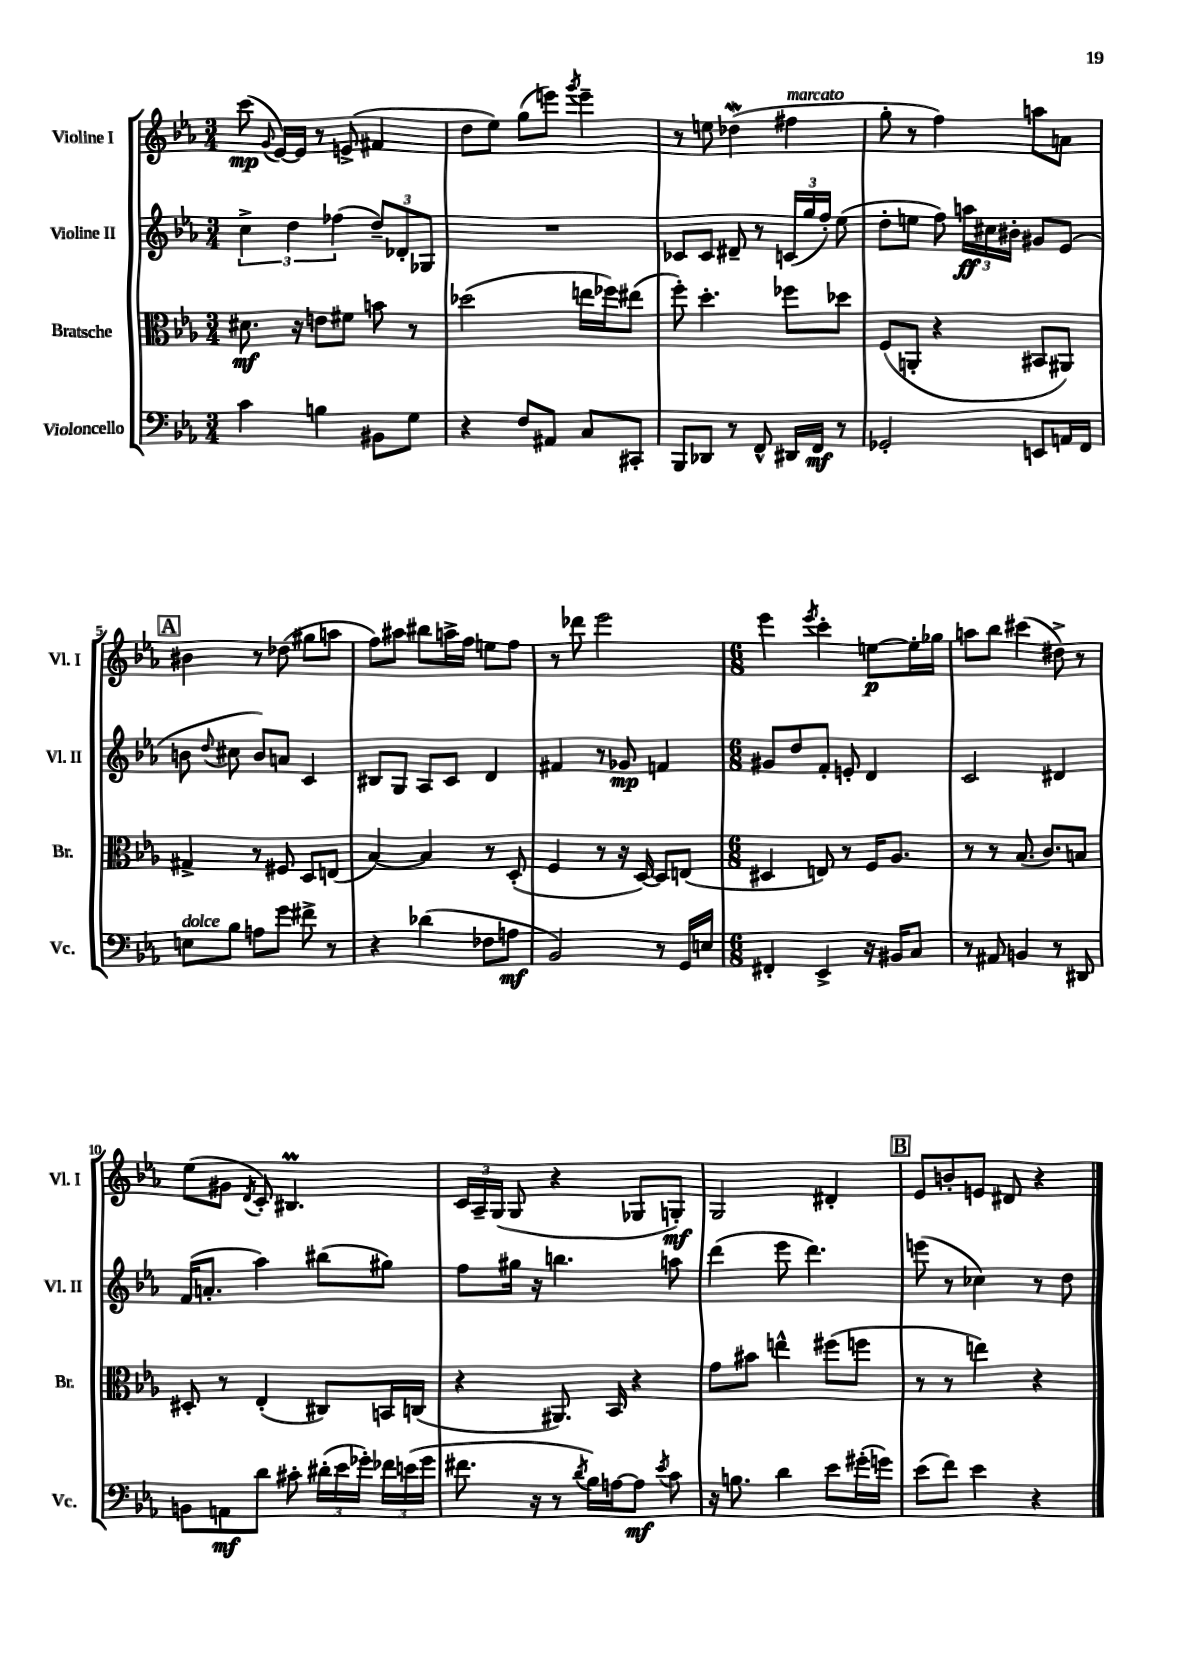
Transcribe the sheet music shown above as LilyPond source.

<<
\new StaffGroup <<
\new Staff = "s0" \with { instrumentName = "Violine I" shortInstrumentName = "Vl. I" } {
    \clef treble \key ees \major \numericTimeSignature \time 3/4
    \autoBeamOff c'''8\mp( \appoggiatura { g'8 } ees'16[~) ees'16] r8 e'8->( fis'4 |
    d''8[ ees''8]) g''8[( e'''8]) \acciaccatura { g'''8 } e'''4-- |
    r8 e''8 des''4\mordent( fis''4^\markup { \italic "marcato" } |
    g''8-. r8 f''4) a''8[ a'8] |
    \mark \markup { \box "A" } bis'4 r8 des''8( gis''8[ a''8] |
    f''8[) ais''8] bis''8[ a''16-> f''16] e''8[ f''8] |
    r8 des'''8 ees'''2 |
    \numericTimeSignature \time 6/8 ees'''4 \acciaccatura { ees'''8 } c'''4-. e''8[~\p e''16-. ges''16] |
    a''8[ bes''8] cis'''4( dis''8->) r8 |
    ees''8[( gis'8] \acciaccatura { d'8 } c'8-.) bis4.\prall |
    \tuplet 3/2 { c'16[ aes16-- g16]( } g8 r4 ges8[ g8]-.\mf) |
    g2 dis'4-. |
    \mark \markup { \box "B" } ees'8[ b'8-. e'8] dis'8 r4 \bar "|." |
}
\new Staff = "s1" \with { instrumentName = "Violine II" shortInstrumentName = "Vl. II" } {
    \clef treble \key ees \major \numericTimeSignature \time 3/4
    \autoBeamOff \tuplet 3/2 { c''4-> d''4 fes''4( } \tuplet 3/2 { d''8[--) des'8-. ges8] } |
    R2. |
    ces'8[ ces'8] dis'8-- r8 \tuplet 3/2 { c'16[( g''16 f''16]-.) } ees''8( |
    d''8[-. e''8] f''8) \tuplet 3/2 { a''16[\ff cis''16 bis'16]-. } gis'8[ ees'8]( |
    \mark \markup { \box "A" } b'8 \appoggiatura { d''8 } cis''8 b'8[) a'8] c'4 |
    bis8[ g8] aes8[ c'8] d'4 |
    fis'4 r8 ges'8\mp f'4 |
    \numericTimeSignature \time 6/8 gis'8[ d''8 f'8]-. e'8-. d'4 |
    c'2 dis'4 |
    f'16[( a'8.]-. aes''4) bis''8[( gis''8]) |
    f''8[ gis''16] r16 b''4. a''8 |
    d'''4( ees'''8 d'''4.) |
    \mark \markup { \box "B" } e'''8( r8 ces''4) r8 d''8 \bar "|." |
}
\new Staff = "s2" \with { instrumentName = "Bratsche" shortInstrumentName = "Br." } {
    \clef alto \key ees \major \numericTimeSignature \time 3/4
    \autoBeamOff dis'8.\mf r16 e'8[ fis'8] b'8 r8 |
    des''2( e''16[ fes''16) eis''8]( |
    f''8-.) d''4.-. fes''8[ des''8] |
    f8[( a,8]-. r4 bis,8[ ais,8]) |
    \mark \markup { \box "A" } gis4-> r8 fis8 d8[ e8]( |
    bes4~) bes4 r8 d8-.( |
    f4 r8 r16 d16~) d8[ e8]( |
    \numericTimeSignature \time 6/8 dis4 e8) r8 f16[ aes8.] |
    r8 r8 bes8.( c'8.[) b8] |
    dis8-. r8 ees4-.( cis8[) b,16 c16]( |
    r4 ais,8.) bes,16 r4 |
    g'8[ bis'8] e''4-^ fis''8[( f''8] |
    \mark \markup { \box "B" } r8 r8 e''4) r4 \bar "|." |
}
\new Staff = "s3" \with { instrumentName = "Violoncello" shortInstrumentName = "Vc." } {
    \clef bass \key ees \major \numericTimeSignature \time 3/4
    \autoBeamOff c'4 b4 bis,8[ g8] |
    r4 f8[ ais,8] c8[ cis,8]-. |
    bes,,8[ des,8] r8 f,8-^ dis,16[ f,16]\mf r8 |
    ges,2-. e,8[ a,16 f,16] |
    \mark \markup { \box "A" } e8[^\markup { \italic "dolce" } bes8] a8[ g'8] fis'8-> r8 |
    r4 des'4( fes8[ a8]\mf |
    bes,2) r8 g,16[ e16] |
    \numericTimeSignature \time 6/8 fis,4-. ees,4-> r16 bis,16[ c8] |
    r8 ais,8 b,4 r8 dis,8 |
    b,8[ a,8\mf d'8] cis'8-. \tuplet 3/2 { dis'16[-.( ees'16 ges'16]-.) } \tuplet 3/2 { fes'16[ e'16( ges'16] } |
    fis'8. r16 r8 \acciaccatura { d'8 } bes16[) a16~ a8]\mf \acciaccatura { ees'8 } c'8 |
    r16 b8. d'4 ees'8[ gis'16-.( g'16]) |
    \mark \markup { \box "B" } ees'8[( f'8]) ees'4 r4 \bar "|." |
}
>>
>>
